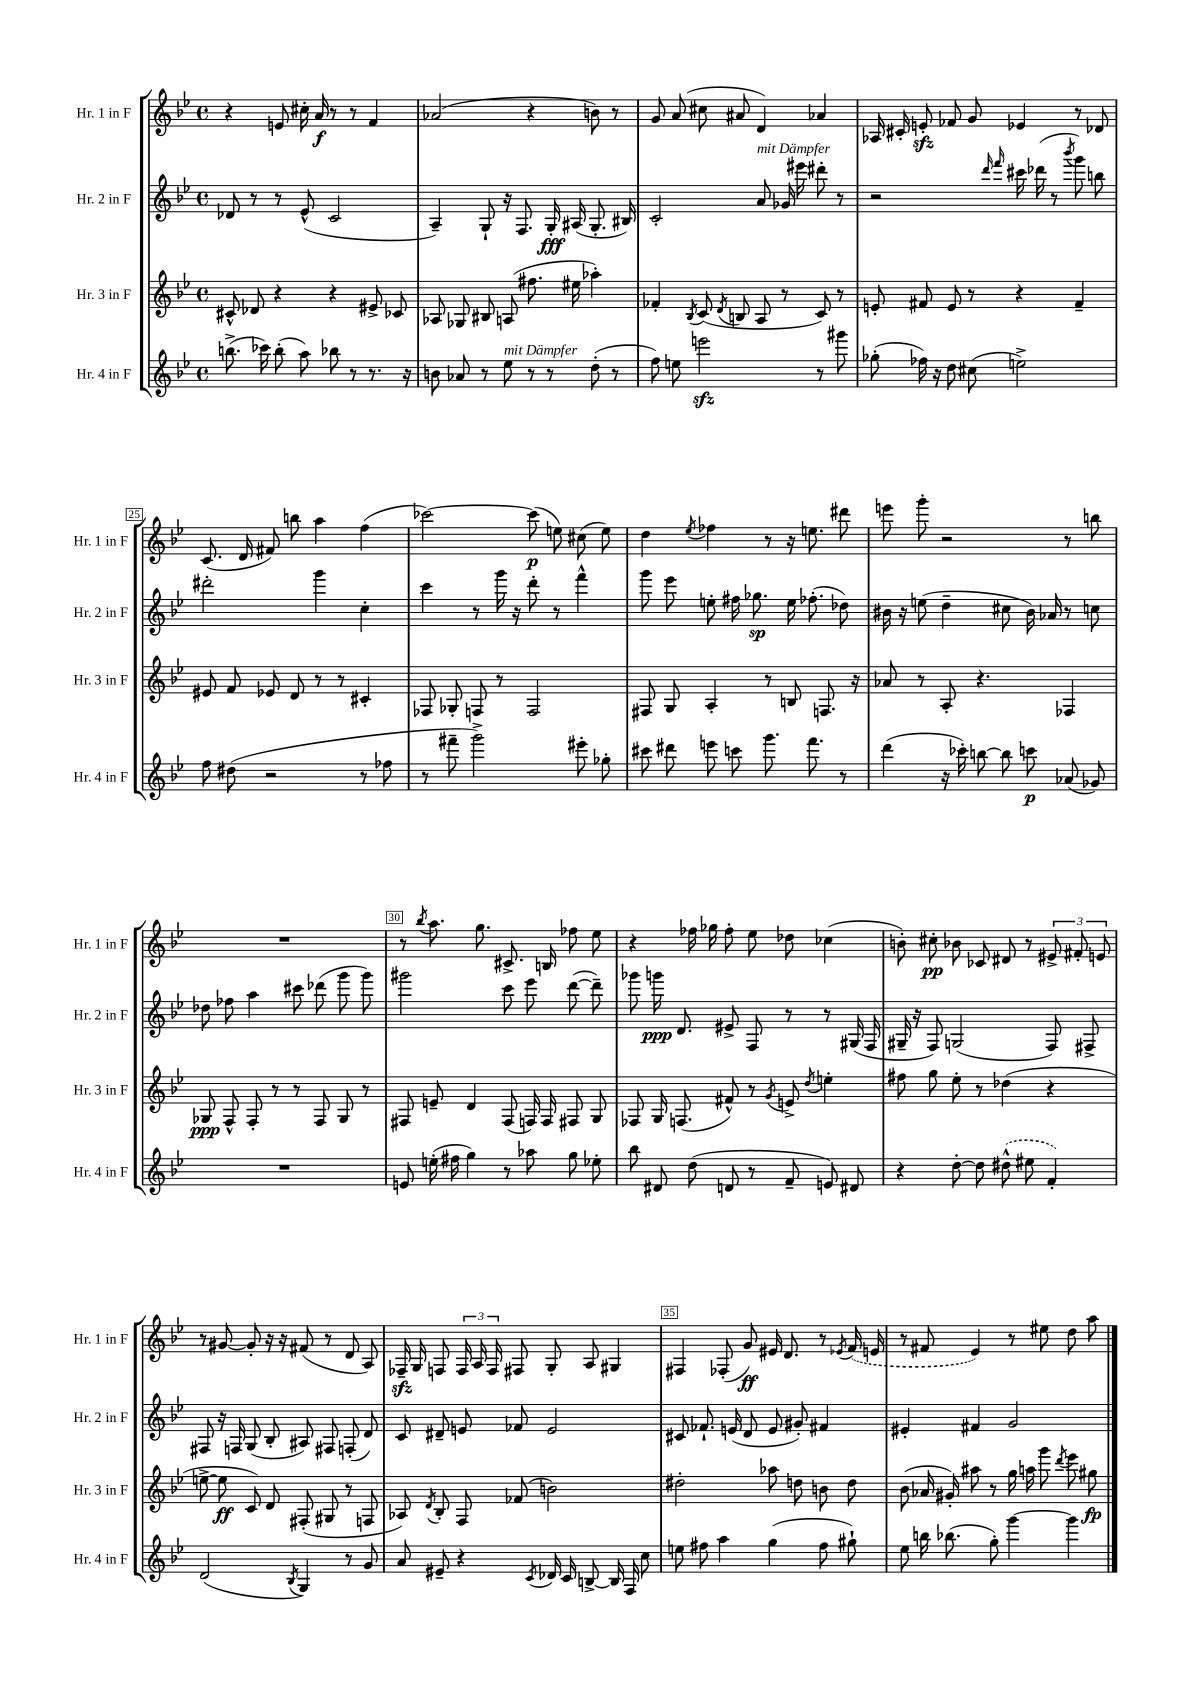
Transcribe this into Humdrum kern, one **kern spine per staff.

**kern	**dynam	**kern	**dynam	**kern	**dynam	**kern	**dynam
*part4	*part4	*part3	*part3	*part2	*part2	*part1	*part1
*staff4	*staff4	*staff3	*staff3	*staff2	*staff2	*staff1	*staff1
*I"Hr. 4 in F	*	*I"Hr. 3 in F	*	*I"Hr. 2 in F	*	*I"Hr. 1 in F	*
*I'Hr. 4 in F	*	*I'Hr. 3 in F	*	*I'Hr. 2 in F	*	*I'Hr. 1 in F	*
*clefG2	*	*clefG2	*	*clefG2	*	*clefG2	*
*k[b-e-]	*	*k[b-e-]	*	*k[b-e-]	*	*k[b-e-]	*
*M4/4	*	*M4/4	*	*M4/4	*	*M4/4	*
*met(c)	*	*met(c)	*	*met(c)	*	*met(c)	*
=21	=21	=21	=21	=21	=21	=21	=21
(8.bbn^\	.	8c#X^^/	.	8d-X/	.	4r	.
.	.	8d-X/	.	8r	.	.	.
16ccc-X\)	.	.	.	.	.	.	.
(8bb'\	.	4r	.	8r	.	8en/	.
8aa\)	.	.	.	(8e-^^/	.	16cc#X'\	.
.	.	.	.	.	.	16a/	f
8bb-X\	.	4r	.	2c/	.	8r	.
8r	.	.	.	.	.	8r	.
8.r	.	8e#X^/	.	.	.	4f/	.
.	.	8c-X/	.	.	.	.	.
16r	.	.	.	.	.	.	.
=22	=22	=22	=22	=22	=22	=22	=22
8bn\	.	8A-X/	.	4A~/)	.	(2a-X/	.
8a-X/	.	8G-X/	.	.	.	.	.
8r	.	8B#X/	.	8G`/	.	.	.
!LO:TX:a:i:t=mit Dämpfer	!	!	!	!	!	!	!
8ee-\	.	(8An/	.	16r	.	.	.
.	.	.	.	8.F/	.	.	.
8r	.	8.ff#X\	.	.	.	4r	.
8r	.	.	.	16G'/	fff	.	.
.	.	16ee#X\	.	(16A#X/	.	.	.
(8dd'\	.	4aa-X'\)	.	8.G'/	.	8bn\)	.
8r	.	.	.	.	.	8r	.
.	.	.	.	16B#X/)	.	.	.
=23	=23	=23	=23	=23	=23	=23	=23
8ff\)	.	4f-X'/	.	2c'/	.	8g/	.
8een\	.	.	.	.	.	(8a/	.
.	.	8qB-/	.	.	.	.	.
2eeenzz\	.	(8c/	.	.	.	8cc#X\	.
.	.	8qd/	.	.	.	.	.
.	.	8Bn/	.	.	.	8a#X/	.
!	!	!	!	!LO:TX:a:i:t=mit Dämpfer	!	!	!
.	.	8A/	.	8a/	.	4d/)	.
.	.	8r	.	16g-X/	.	.	.
.	.	.	.	16eee#X\	.	.	.
8r	.	8c/)	.	8ddd#X'\	.	4a-X/	.
8ggg#X\	.	8r	.	8r	.	.	.
=24	=24	=24	=24	=24	=24	=24	=24
(8gg-X'\	.	8en'/	.	2r	.	16A-X/	.
.	.	.	.	.	.	16c#X'/	.
16ff-X\)	.	8f#X/	.	.	.	8enzz'/	.
16r	.	.	.	.	.	.	.
8dd\	.	8e/	.	.	.	8f-X/	.
(8cc#X\	.	8r	.	.	.	8g/	.
.	.	.	.	16qqddd/	.	.	.
.	.	.	.	16qqfff/	.	.	.
2een^\)	.	4r	.	16ccc#X\	.	4e-X/	.
.	.	.	.	(16ddd-X\	.	.	.
.	.	.	.	8r	.	.	.
.	.	.	.	8qbbb-/	.	.	.
.	.	4f#~/	.	8ggg\)	.	8r	.
.	.	.	.	8bbn\	.	8d-X/	.
!!LO:LB:g=z
=25	=25	=25	=25	=25	=25	=25	=25
8ff\	.	8e#X/	.	2ddd#X'\	.	(8.c/	.
(8dd#X\	.	8f/	.	.	.	.	.
.	.	.	.	.	.	16d/	.
2r	.	8e-X/	.	.	.	8f#X/)	.
.	.	8d/	.	.	.	8bbn\	.
.	.	8r	.	4ggg\	.	4aa\	.
.	.	8r	.	.	.	.	.
8r	.	4c#X'/	.	4cc'\	.	(4ff\	.
8ff-X\	.	.	.	.	.	.	.
=26	=26	=26	=26	=26	=26	=26	=26
8r	.	8F-X/	.	4ccc\	.	[2ccc-X\)	.
8fff#X~\	.	8G-X'/	.	.	.	.	.
2ggg^\)	.	8Fn/	.	8r	.	.	.
.	.	8r	.	16ggg\	.	.	.
.	.	.	.	16r	.	.	.
.	.	2F/	.	8ddd'\	.	(8ccc-\]	p
.	.	.	.	8r	.	8een\)	.
8eee#X'\	.	.	.	4fff^^\	.	(8cc#X\	.
8gg-X'\	.	.	.	.	.	8ee\)	.
=27	=27	=27	=27	=27	=27	=27	=27
8ccc#X\	.	8F#X/	.	8ggg\	.	4dd\	.
8ddd#X\	.	8G/	.	8eee-\	.	.	.
.	.	.	.	.	.	8qee-/	.
8eeen\	.	4A'/	.	8een'\	.	4ff-X\	.
8cccn\	.	.	.	16ff#X\	.	.	.
.	.	.	.	8.gg-X\	sp	.	.
8.ggg\	.	8r	.	.	.	8r	.
.	.	8Bn/	.	16ee\	.	16r	.
8.fff\	.	.	.	(8.ff-X'\	.	8.een\	.
.	.	8.Fn/	.	.	.	.	.
8r	.	.	.	8dd-X\)	.	8ddd#X\	.
.	.	16r	.	.	.	.	.
=28	=28	=28	=28	=28	=28	=28	=28
(4ddd\	.	8a-X/	.	16b#X\	.	8eeen\	.
.	.	.	.	16r	.	.	.
.	.	8r	.	(8een\	.	8ggg'\	.
16r	.	8A'/	.	4dd~\	.	2r	.
16ccc-X'\)	.	.	.	.	.	.	.
[8bbn\	.	4.r	.	.	.	.	.
8bb\]	.	.	.	8cc#X\	.	.	.
8cccn\	p	.	.	16b#\)	.	.	.
.	.	.	.	16a-X/	.	.	.
(8a-X/	.	4F-X/	.	8r	.	8r	.
8g-X/)	.	.	.	8ccn\	.	8bbn\	.
!!LO:LB:g=z
=29	=29	=29	=29	=29	=29	=29	=29
1r	.	8G-X/	ppp	8dd-X\	.	1r	.
.	.	8F^^/	.	8ff-X\	.	.	.
.	.	8F'/	.	4aa\	.	.	.
.	.	8r	.	.	.	.	.
.	.	8r	.	8ccc#X\	.	.	.
.	.	8F/	.	(8ddd-X\	.	.	.
.	.	8G-/	.	8ggg\	.	.	.
.	.	8r	.	8ggg\)	.	.	.
=30	=30	=30	=30	=30	=30	=30	=30
8en/	.	8F#X/	.	2ggg#X\	.	8r	.
.	.	.	.	.	.	8qbb-/	.
(16een'\	.	8en~/	.	.	.	8.aa\	.
16ff#X\	.	.	.	.	.	.	.
4gg\)	.	4d/	.	.	.	.	.
.	.	.	.	.	.	8.gg\	.
8r	.	(8F#/	.	8ccc\	.	8.c#X^/	.
8aa-X\	.	16Fn/)	.	8eee-\	.	.	.
.	.	16F/	.	.	.	16Bn/	.
8gg\	.	8F#X/	.	([8ddd\	.	8ff-X\	.
8ee-X'\	.	8G/	.	8ddd~\])	.	8ee-\	.
=31	=31	=31	=31	=31	=31	=31	=31
8bb-\	.	8F-X/	.	8ggg-X\	.	4r	.
8d#X/	.	16G/	.	16gggn\	ppp	.	.
.	.	(8.Fn/	.	8.d/	.	.	.
(8dd\	.	.	.	.	.	16ff-X\	.
.	.	.	.	.	.	16gg-X\	.
8dn/	.	8f#X^^/)	.	8e#X^/	.	8ff-'\	.
8r	.	8r	.	8F/	.	8ee-\	.
.	.	8qg/	.	.	.	.	.
8f~/	.	8en^/	.	8r	.	8dd-X\	.
.	.	8qdd/	.	.	.	.	.
8en/)	.	4een'\	.	8r	.	(4cc-X\	.
8d#X/	.	.	.	(16G#X/	.	.	.
.	.	.	.	16F/	.	.	.
=32	=32	=32	=32	=32	=32	=32	=32
4r	.	8ff#X\	.	16G#X~/	.	8bn'\)	.
.	.	.	.	16r	.	.	.
.	.	8gg\	.	8F/)	.	8cc#X'\	pp
[8dd'\	.	8ee-'\	.	(2Gn/	.	8b-X\	.
8dd\]	.	8r	.	.	.	8c-X/	.
(8dd#X^^\	.	(4dd-X\	.	.	.	8d#X/	.
8ee#X\	.	.	.	.	.	8r	.
4f'/)	.	4r	.	8F/)	.	12e#X^/	.
.	.	.	.	.	.	12f#X'/	.
.	.	.	.	8F#X^/	.	.	.
.	.	.	.	.	.	12en/	.
!!LO:LB:g=z
=33	=33	=33	=33	=33	=33	=33	=33
(2d/	.	[8een^\	.	8F#X/	.	8r	.
.	.	8ee\]	ff	16r	.	[8g#X/	.
.	.	.	.	16Fn/	.	.	.
.	.	8c/)	.	(8G/	.	8g#'/]	.
.	.	8d/	.	8B-'/	.	16r	.
.	.	.	.	.	.	16r	.
8qB-/	.	.	.	.	.	.	.
4G/)	.	(8F#X'/	.	8A#X/)	.	(8f#X/	.
.	.	8G#X/	.	8F#X/	.	8r	.
8r	.	8r	.	(8Fn'/	.	8d/	.
8g/	.	8Fn/	.	8d/)	.	8A/)	.
=34	=34	=34	=34	=34	=34	=34	=34
8a/	.	8A-X/)	.	8c/	.	16F-Xzz~/	.
.	.	.	.	.	.	16G/	.
.	.	8qd/	.	.	.	.	.
8e#X~/	.	8B-'/	.	8d#X~/	.	8Fn/	.
4r	.	8F/	.	8en/	.	24F/	.
.	.	.	.	.	.	24A/	.
.	.	.	.	.	.	24F/	.
.	.	(8f-X/	.	8f-X/	.	8F#X/	.
8qc/	.	.	.	.	.	.	.
16d-X/	.	2bn\)	.	2e/	.	8G'/	.
16c/	.	.	.	.	.	.	.
[8Bn^/	.	.	.	.	.	8A/	.
16B/]	.	.	.	.	.	4G#X/	.
16F/	.	.	.	.	.	.	.
8cc\	.	.	.	.	.	.	.
=35	=35	=35	=35	=35	=35	=35	=35
8een\	.	2dd#X'\	.	8c#X/	.	4F#X/	.
8ff#X\	.	.	.	8.f-X`/	.	.	.
4aa\	.	.	.	.	.	(8F-X'/	.
.	.	.	.	(16en/	.	.	.
.	.	.	.	8d/	.	8g/)	ff
(4gg\	.	8aa-X\	.	8e/	.	16e#X/	.
.	.	.	.	.	.	8.d/	.
.	.	8ddn\	.	8g#X'/)	.	.	.
8ff#\	.	8bn\	.	4f#X/	.	8r	.
.	.	.	.	.	.	8qe-X/	.
8gg#X`\)	.	8dd\	.	.	.	(16f/	.
.	.	.	.	.	.	16en/	.
=36	=36	=36	=36	=36	=36	=36	=36
8ee-\	.	(8b-\	.	4e#X'/	.	8r	.
16bbn\	.	16a-X/	.	.	.	8f#X/	.
(8.bb-X\	.	16g#X'/)	.	.	.	.	.
.	.	8aa#X\	.	4f#X/	.	4e-/)	.
8gg'\)	.	8r	.	.	.	.	.
[4ggg\	.	16gg\	.	2g/	.	8r	.
.	.	16aan\	.	.	.	.	.
.	.	8ggg\	.	.	.	8ee#X\	.
.	.	8qddd/	.	.	.	.	.
4ggg\]	.	8eee-\	.	.	.	8dd\	.
.	.	8gg#X\	fp	.	.	8aa\	.
==	==	==	==	==	==	==	==
*-	*-	*-	*-	*-	*-	*-	*-
